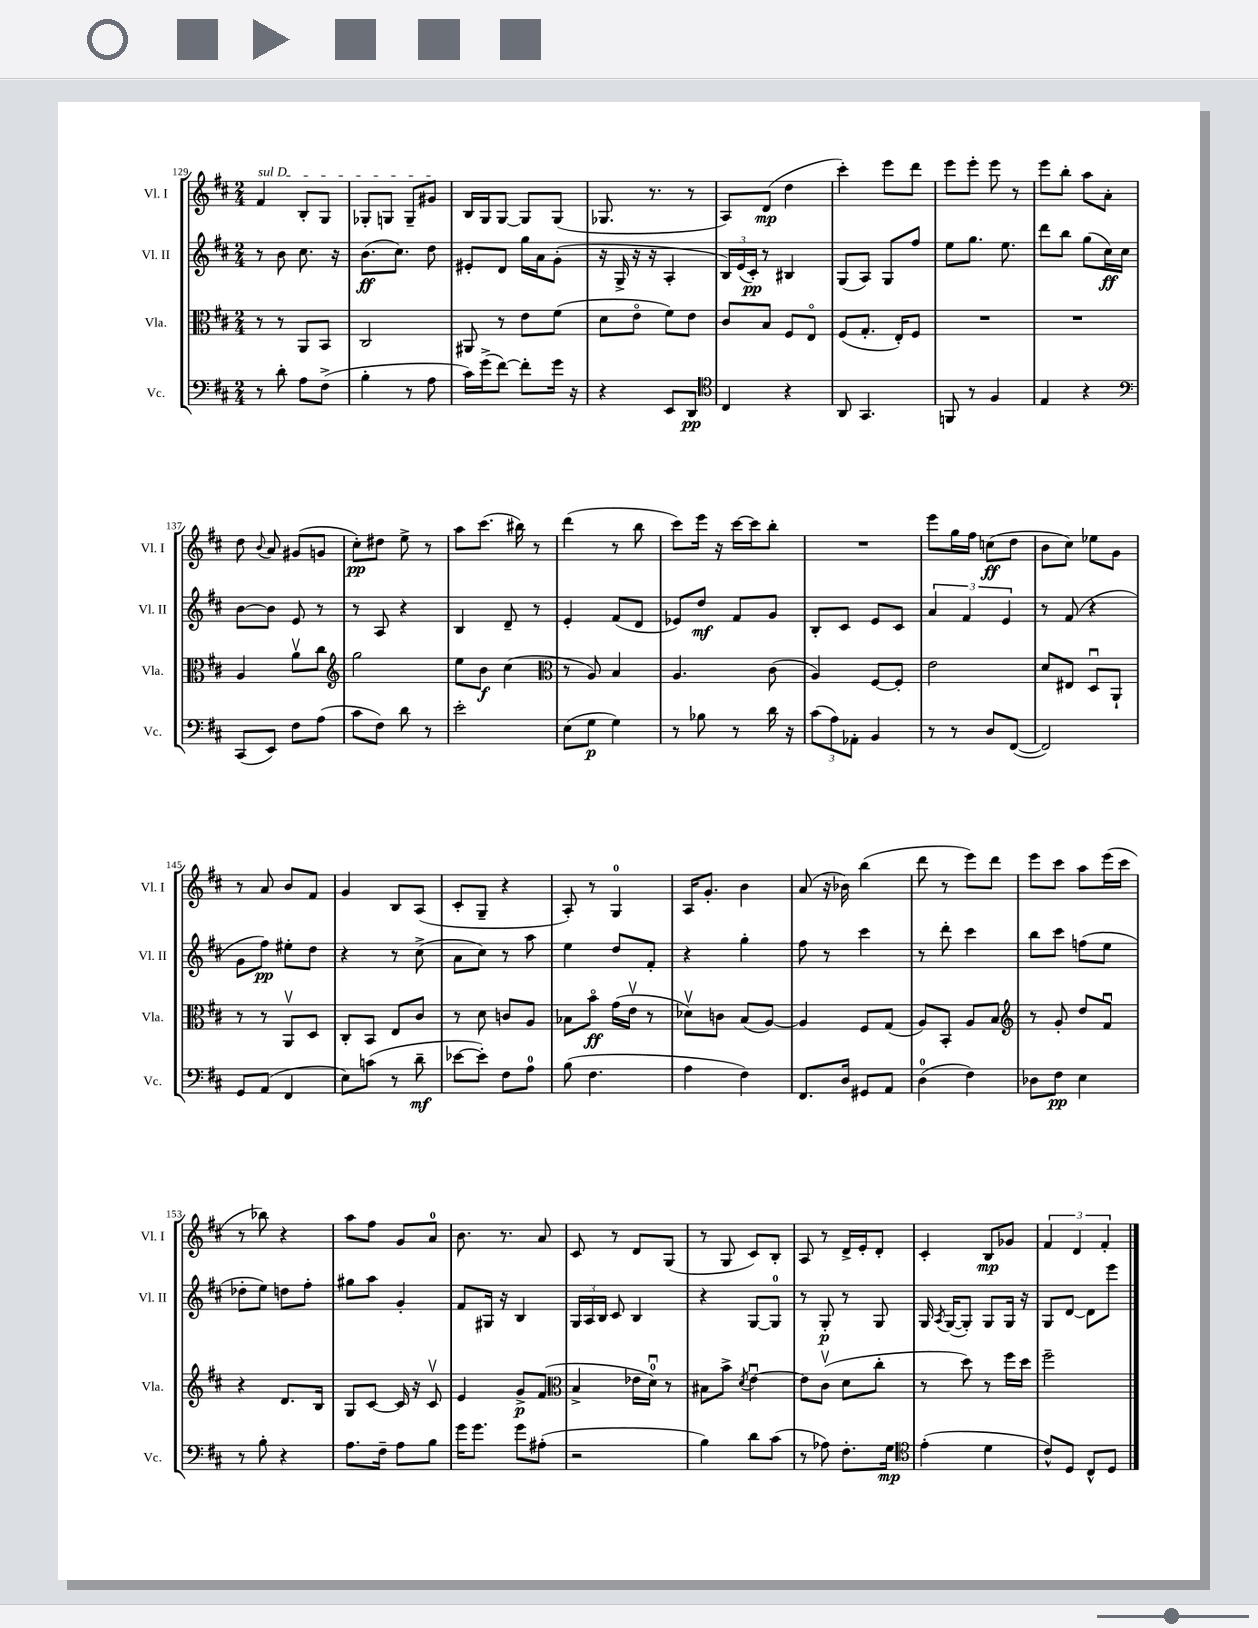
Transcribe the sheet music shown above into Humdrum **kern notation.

**kern	**dynam	**kern	**dynam	**kern	**dynam	**kern	**dynam
*part4	*part4	*part3	*part3	*part2	*part2	*part1	*part1
*staff4	*staff4	*staff3	*staff3	*staff2	*staff2	*staff1	*staff1
*I"Vc.	*	*I"Vla.	*	*I"Vl. II	*	*I"Vl. I	*
*I'Vc.	*	*I'Vla.	*	*I'Vl. II	*	*I'Vl. I	*
*clefF4	*	*clefC3	*	*clefG2	*	*clefG2	*
*k[f#c#]	*	*k[f#c#]	*	*k[f#c#]	*	*k[f#c#]	*
*M2/4	*	*M2/4	*	*M2/4	*	*M2/4	*
=129	=129	=129	=129	=129	=129	=129	=129
!	!	!	!	!	!	!LO:TX:a:i:t=sul D	!
8r	.	8r	.	8r	.	4f#/	.
8d'\	.	8r	.	8b\	.	.	.
8A\L	.	8AA/L	.	8.cc#\	.	8B'/L	.
(8F#^\J	.	8BB/J	.	.	.	8G/J	.
.	.	.	.	16r	.	.	.
=130	=130	=130	=130	=130	=130	=130	=130
4B'\	.	2C#/	.	(8.b\L	ff	8G-X'/L	.
.	.	.	.	.	.	8Gn/J	.
.	.	.	.	8.cc#\J)	.	.	.
8r	.	.	.	.	.	8G~/L	.
8A\	.	.	.	8dd\	.	8g#X/J	.
=131	=131	=131	=131	=131	=131	=131	=131
16c#\LL)	.	8AA#X/	.	8e#X'/L	.	16B/LL	.
(16g^\J	.	.	.	.	.	16G/J	.
[8f#\J)	.	8r	.	8d/J	.	[8G/J	.
8f#'\L]	.	8e\L	.	16gg\LL	.	8G/L]	.
.	.	.	.	16a\J	.	.	.
16g\Jk	.	(8f#\J	.	(8g'\J	.	(8G/J	.
16r	.	.	.	.	.	.	.
=132	=132	=132	=132	=132	=132	=132	=132
4r	.	8d\L	.	16r	.	8.G-X/	.
.	.	.	.	16G^/	.	.	.
.	.	8e\J	.	16r	.	.	.
.	.	.	.	16r	.	8.r	.
8EE/L	.	8f#\L)	.	4A'/	.	.	.
8DD/J	pp	8e\J	.	.	.	8r	.
=133	=133	=133	=133	=133	=133	=133	=133
*clefC4	*	*	*	*	*	*	*
4C#/	.	8c#/L	.	24B/LL)	.	8A/L)	.
.	.	.	.	(24e/	.	.	.
.	.	.	.	24c#'/JJ)	pp	.	.
.	.	8B/J	.	8r	.	(8d/J	mp
4r	.	8F#/L	.	4B#X/	.	4dd\	.
.	.	8E/J	.	.	.	.	.
=134	=134	=134	=134	=134	=134	=134	=134
8AA/	.	(8F#/L	.	(8G/L	.	4ccc#'\)	.
4.GG/	.	8.G'/J	.	8A/J)	.	.	.
.	.	.	.	8G/L	.	8eee\L	.
.	.	16E'/KL)	.	.	.	.	.
.	.	8F#/J	.	8ff#/J	.	8ddd\J	.
=135	=135	=135	=135	=135	=135	=135	=135
8FFn/	.	2r	.	8ee\L	.	8eee\L	.
8r	.	.	.	8.gg\J	.	8eee'\J	.
4F#/	.	.	.	.	.	8eee\	.
.	.	.	.	8.ee\	.	.	.
.	.	.	.	.	.	8r	.
=136	=136	=136	=136	=136	=136	=136	=136
4E/	.	2r	.	8ddd\L	.	8eee\L	.
.	.	.	.	8bb\J	.	8bb'\J	.
4r	.	.	.	(8gg\L	.	8aa\L	.
.	.	.	.	16cc#\L)	ff	8a'\J	.
.	.	.	.	16cc#\JJ	.	.	.
!!LO:LB:g=z
=137	=137	=137	=137	=137	=137	=137	=137
*clefF4	*	*	*	*	*	*	*
(8CC#/L	.	4A/	.	[8b\L	.	8dd\	.
.	.	.	.	.	.	8qqb/	.
8EE/J)	.	.	.	8b\J]	.	8a/	.
8F#\L	.	8av\L	.	8e/	.	(8g#X/L	.
(8A\J	.	8cc#\J	.	8r	.	8gn/J	.
=138	=138	=138	=138	=138	=138	=138	=138
*	*	*clefG2	*	*	*	*	*
8c#\L	.	2gg\	.	8r	.	8cc#'\L)	pp
8F#\J)	.	.	.	8A/	.	8dd#X\J	.
8d\	.	.	.	4r	.	8ee^\	.
8r	.	.	.	.	.	8r	.
=139	=139	=139	=139	=139	=139	=139	=139
2e'\	.	8ee\L	.	4B/	.	8aa\L	.
.	.	8b\J	f	.	.	(8.ccc#\J	.
.	.	(4cc#\	.	8d~/	.	.	.
.	.	.	.	.	.	16bb#X\)	.
.	.	.	.	8r	.	8r	.
=140	=140	=140	=140	=140	=140	=140	=140
*	*	*clefC3	*	*	*	*	*
(8E\L	.	8r	.	4e'/	.	(4ddd\	.
8G\J	p	8A/)	.	.	.	.	.
4G\)	.	4B/	.	(8f#/L	.	8r	.
.	.	.	.	8d/J	.	8bb\	.
=141	=141	=141	=141	=141	=141	=141	=141
8r	.	4.A/	.	8e-X/L)	.	8ccc#\L)	.
8B-X\	.	.	.	8dd/J	mf	16eee\Jk	.
.	.	.	.	.	.	16r	.
8r	.	.	.	8f#/L	.	[16ccc#\LL	.
.	.	.	.	.	.	16ccc#\J]	.
16d\	.	(8c#\	.	8g/J	.	8bb'\J	.
16r	.	.	.	.	.	.	.
=142	=142	=142	=142	=142	=142	=142	=142
(12c#\L	.	4A/)	.	8B'/L	.	2r	.
12A\)	.	.	.	.	.	.	.
.	.	.	.	8c#/J	.	.	.
12AA-X'\J	.	.	.	.	.	.	.
4BB/	.	[8F#/L	.	8e/L	.	.	.
.	.	8F#'/J]	.	8c#/J	.	.	.
=143	=143	=143	=143	=143	=143	=143	=143
8r	.	2e\	.	6a/	.	8eee\L	.
8r	.	.	.	.	.	16gg\L	.
.	.	.	.	6f#/	.	.	.
.	.	.	.	.	.	16ff#\JJ	.
8D/L	.	.	.	.	.	(8ccn\L	ff
.	.	.	.	6e/	.	.	.
([8FF#/J	.	.	.	.	.	8dd\J	.
=144	=144	=144	=144	=144	=144	=144	=144
2FF#/])	.	8d/L	.	8r	.	8b\L	.
.	.	8E#X/J	.	(8f#/	.	8cc#\J)	.
.	.	8Du/L	.	4r	.	8ee-X\L	.
.	.	8AA`/J	.	.	.	8g\J	.
!!LO:LB:g=z
=145	=145	=145	=145	=145	=145	=145	=145
8GG/L	.	8r	.	8g\L	.	8r	.
(8AA/J	.	8r	.	8ff#\J)	pp	8a/	.
4FF#/	.	8AAv/L	.	8ee#X'\L	.	8b/L	.
.	.	8D/J	.	8dd\J	.	8f#/J	.
=146	=146	=146	=146	=146	=146	=146	=146
8E\L)	.	8C#'/L	.	4r	.	4g/	.
(8cn\J	.	8BB/J	.	.	.	.	.
8r	.	8E/L	.	8r	.	8B/L	.
8d~\	mf	8c#/J	.	(8cc#^\	.	(8A/J	.
=147	=147	=147	=147	=147	=147	=147	=147
[8e-X\L	.	8r	.	8a\L	.	8c#'/L	.
8e-'\J])	.	8d\	.	8cc#\J)	.	8G~/J	.
8F#\L	.	8cn/L	.	8r	.	4r	.
8A\J	.	8A/J	.	8aa\	.	.	.
=148	=148	=148	=148	=148	=148	=148	=148
(8B\	.	8B-X\L	.	4ee\	.	8A'/)	.
4.F#\	.	8b\J	ff	.	.	8r	.
.	.	(16g\LL	.	8dd/L	.	4G/	.
.	.	16ev\JJ	.	.	.	.	.
.	.	8r	.	8f#'/J	.	.	.
=149	=149	=149	=149	=149	=149	=149	=149
4A\	.	8d-Xv\L)	.	4r	.	16A/KL	.
.	.	.	.	.	.	8.g'/J	.
.	.	8cn\J	.	.	.	.	.
4F#\)	.	(8B/L	.	4gg'\	.	4b\	.
.	.	[8A/J)	.	.	.	.	.
=150	=150	=150	=150	=150	=150	=150	=150
8.FF#/L	.	4A/]	.	8ff#\	.	(8a/	.
.	.	.	.	8r	.	16r	.
16D/Jk	.	.	.	.	.	16b-X\)	.
8GG#X/L	.	8F#/L	.	4ccc#\	.	(4bb\	.
8AA/J	.	(8G/J	.	.	.	.	.
=151	=151	=151	=151	=151	=151	=151	=151
(4D\	.	8A/L)	.	8r	.	8ddd\	.
.	.	8BB'/J	.	8ddd'\	.	8r	.
4F#\)	.	8A/L	.	4ccc#\	.	8eee\L)	.
.	.	8B/J	.	.	.	8ddd\J	.
=152	=152	=152	=152	=152	=152	=152	=152
*	*	*clefG2	*	*	*	*	*
8D-X\L	.	8r	.	8bb\L	.	8eee\L	.
8F#\J	pp	8g'/	.	8ccc#\J	.	8ccc#\J	.
4E\	.	8dd/L	.	(8ffn\L	.	8aa\L	.
.	.	8f#u/J	.	8ee\J	.	(16eee\L	.
.	.	.	.	.	.	16ccc#\JJ	.
!!LO:LB:g=z
=153	=153	=153	=153	=153	=153	=153	=153
8r	.	4r	.	8dd-X'\L	.	8r	.
8B'\	.	.	.	8ee\J)	.	8bb-X\)	.
4r	.	8.d/L	.	8ddn\L	.	4r	.
.	.	.	.	8ff#'\J	.	.	.
.	.	16B/Jk	.	.	.	.	.
=154	=154	=154	=154	=154	=154	=154	=154
8.A\L	.	8G/L	.	8gg#X\L	.	8aa\L	.
.	.	[8c#/J	.	8aa\J	.	8ff#\J	.
16F#~\Jk	.	.	.	.	.	.	.
8A\L	.	16c#/]	.	4g'/	.	8g/L	.
.	.	16r	.	.	.	.	.
8B\J	.	8c#v/	.	.	.	8a/J	.
=155	=155	=155	=155	=155	=155	=155	=155
16g\KL	.	4e/	.	8f#/L	.	8.b\	.
8.g\J	.	.	.	.	.	.	.
.	.	.	.	16G#X/Jk	.	.	.
.	.	.	.	16r	.	8.r	.
8g\L	.	8g^/L	p	4B/	.	.	.
(8A#X'\J	.	(8f#/J	.	.	.	8a/	.
=156	=156	=156	=156	=156	=156	=156	=156
*	*	*clefC3	*	*	*	*	*
2r	.	4B^/	.	24G/LL	.	8c#/	.
.	.	.	.	24A/	.	.	.
.	.	.	.	24B/JJ	.	.	.
.	.	.	.	8c#/	.	8r	.
.	.	16e-X\LL	.	4B/	.	8d/L	.
.	.	16du\JJ)	.	.	.	.	.
.	.	8r	.	.	.	(8G/J	.
=157	=157	=157	=157	=157	=157	=157	=157
4B\)	.	8B#X\L	.	4r	.	8r	.
.	.	8b^\J	.	.	.	8G/	.
.	.	8qd/	.	.	.	.	.
8d\L	.	[4eu\	.	[8G/L	.	8c#/L)	.
(8c#\J	.	.	.	8G/J]	.	8B'/J	.
=158	=158	=158	=158	=158	=158	=158	=158
8r	.	8e\L]	.	8r	.	8A/	.
8A-X\)	.	(8c#v\J	.	8G'/	p	8r	.
8.F#'\L	.	8d\L	.	8r	.	16d^/LL	.
.	.	.	.	.	.	16e'/J	.
.	.	8cc#'\J	.	8G/	.	8d'/J	.
16G\Jk	mp	.	.	.	.	.	.
=159	=159	=159	=159	=159	=159	=159	=159
*clefC4	*	*	*	*	*	*	*
(4e'\	.	8r	.	16G/	.	4c#'/	.
.	.	.	.	8qA/	.	.	.
.	.	.	.	([16G/KL	.	.	.
.	.	8dd\)	.	8G'/J])	.	.	.
4d\	.	8r	.	8G/L	.	8B/L	mp
.	.	16ff#\LL	.	16G/Jk	.	8g-X/J	.
.	.	16dd\JJ	.	16r	.	.	.
=160	=160	=160	=160	=160	=160	=160	=160
8c#^^/L)	.	2ff#~\	.	8G/L	.	6f#/	.
8D/J	.	.	.	[8d/J	.	.	.
.	.	.	.	.	.	6d/	.
8C#^^/L	.	.	.	8d\L]	.	.	.
.	.	.	.	.	.	6f#'/	.
8D/J	.	.	.	8eee\J	.	.	.
==	==	==	==	==	==	==	==
*-	*-	*-	*-	*-	*-	*-	*-
